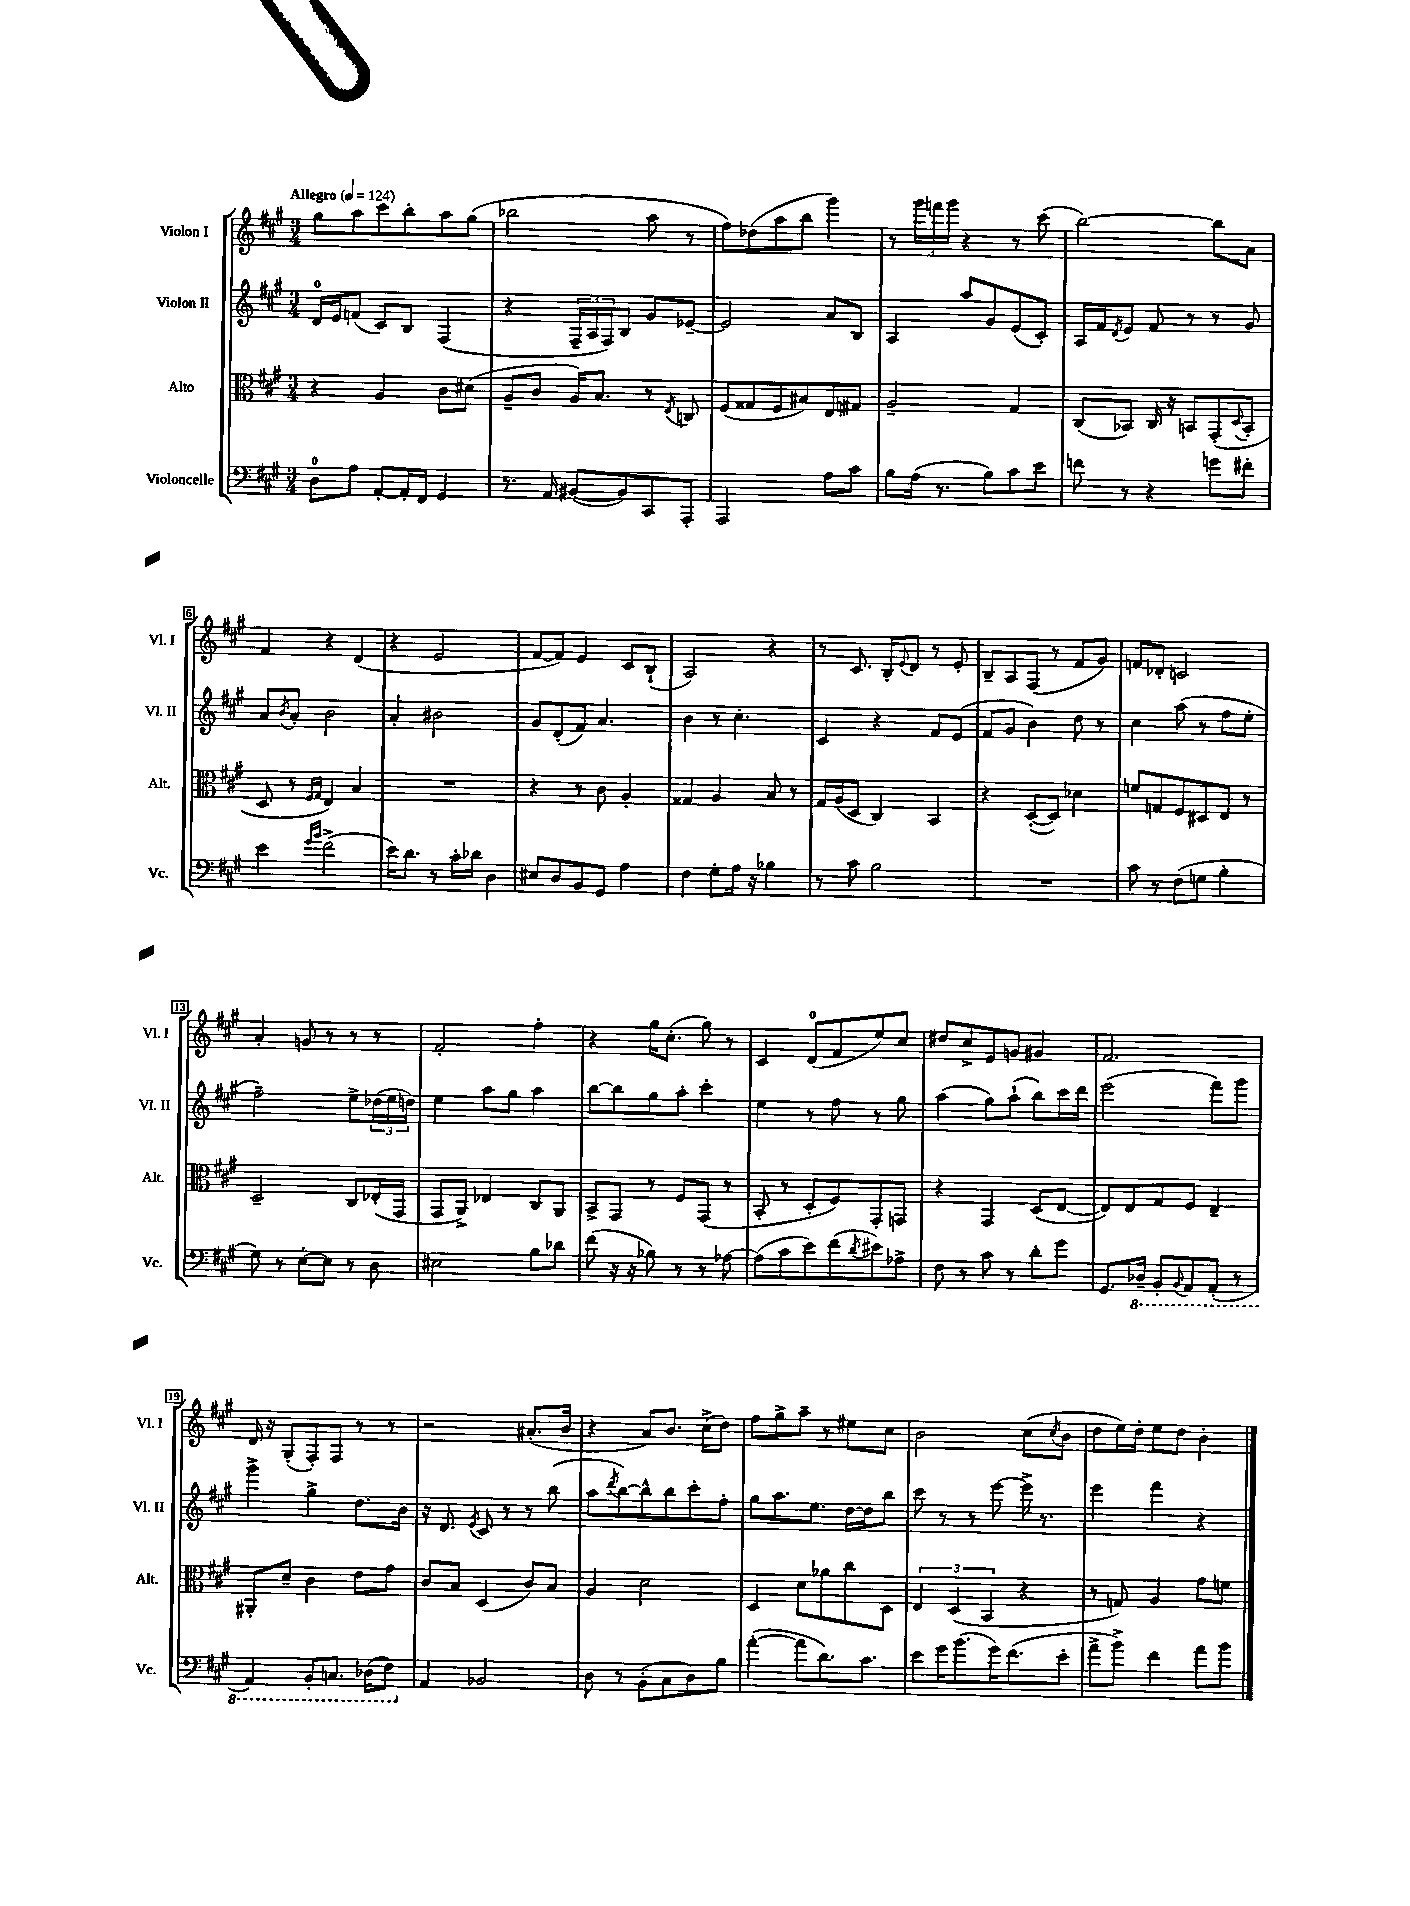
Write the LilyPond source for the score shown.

<<
\new StaffGroup <<
\new Staff = "s0" \with { instrumentName = "Violon I" shortInstrumentName = "Vl. I" } {
    \clef treble \key a \major \numericTimeSignature \time 3/4 \tempo "Allegro" 4 = 124
    gis''8 a''8 cis'''8 b''8-. a''8 gis''8( |
    bes''2 a''8 r8 |
    fis''8) des''8( a''8 b''8 gis'''4) |
    r8 \tuplet 3/2 { gis'''16 f'''16 gis'''16 } r4 r8 cis'''8( |
    b''2~) b''8 a'8 |
    fis'4 r4 d'4( |
    r4 e'2 |
    fis'8~ fis'8) e'4 cis'8 b8-!( |
    a2) r4 |
    r8 cis'8. b16-. \appoggiatura { e'8 } d'8 r8 e'8-. |
    b8-- a8 fis8( r8 fis'8 gis'8) |
    f'8 des'8-. c'2 |
    a'4-. g'8 r8 r8 r8 |
    fis'2-. fis''4-. |
    r4 gis''16 cis''8.-.( gis''8) r8 |
    cis'4 d'8-0( fis'8 e''8) cis''8 |
    dis''8 cis''8-> e'8 g'8 gis'4 |
    fis'2. |
    d'16 r16 gis8-.( fis8-.) fis8 r8 r8 |
    r2 ais'8.-.( b'16 |
    r4 a'8) b'8. cis''16->( d''8) |
    fis''8 gis''8-> a''8-- r8 eis''8 cis''8 |
    b'2 cis''8( \acciaccatura { cis''8 } b'8 |
    d''8 e''16) d''16-. e''8 d''8 b'4-. \bar "|." |
}
\new Staff = "s1" \with { instrumentName = "Violon II" shortInstrumentName = "Vl. II" } {
    \clef treble \key a \major \numericTimeSignature \time 3/4
    d'16-0 e'16 f'8( cis'8) b8 fis4( |
    r4 \tuplet 3/2 { fis16-- a16 fis16) } b8 gis'8 ees'8~-- |
    ees'2 a'8 b8 |
    a4 a''8 gis'8 e'8( cis'8-.) |
    a16 fis'16 \acciaccatura { d'8 } e'8 fis'8 r8 r8 gis'8 |
    a'8 \acciaccatura { b'8 } a'8-. b'2 |
    a'4-. bis'2 |
    gis'8 d'8-.( fis'8) a'4. |
    b'4 r8 cis''4.-. |
    cis'4 r4 fis'8 e'8( |
    fis'8 gis'8 b'4) d''8 r8 |
    cis''4 a''8( r8 fis''8 e''8-. |
    fis''2--) e''8-> \tuplet 3/2 { des''16( e''16 d''16) } |
    e''4 a''8 gis''8 a''4 |
    b''8~ b''8 gis''8 a''8-. cis'''4-. |
    e''4 r8 fis''8 r8 gis''8 |
    a''4( gis''8) a''8-!( b''8) cis'''16 d'''16 |
    e'''2( fis'''8) gis'''8 |
    gis'''4-> gis''4-> d''8. b'16 |
    r16 d'8. \acciaccatura { e'8 } cis'8 r8 r8 b''8( |
    a''8 \acciaccatura { d'''8 } b''8~) b''8-^ b''8 cis'''8-. fis''8-. |
    gis''8 a''8. e''8. d''16~ d''16 b''8 |
    cis'''8 r8 r8 e'''8~ e'''16-> r8. |
    e'''4 fis'''4 r4 \bar "|." |
}
\new Staff = "s2" \with { instrumentName = "Alto" shortInstrumentName = "Alt." } {
    \clef alto \key a \major \numericTimeSignature \time 3/4
    r4 a4 cis'8 dis'8( |
    a8-- cis'8 a16) b8. r8 \acciaccatura { e8 } c8 |
    fis8( gisis8 fis8 bis8) e8 gis8 |
    a2-- gis4 |
    cis8( bes,8) cis16 r16 b,8 gis,8-.( \appoggiatura { d8 } b,8-. |
    d8 r8 \grace { fis16 gis16 } e4) b4 |
    R2. |
    r4 r8 cis'8 a4-. |
    gisis4 a4 b8 r8 |
    gis16 a16( d8 cis4) b,4 |
    r4 d8~-.( d8) des'4 |
    f'8 g8 fis8 dis8 e8 r8 |
    d2-- cis8 ees16-.( gis,16 |
    gis,8 a,8->) ees4 cis8 a,8 |
    b,8-> gis,8 r8 fis8 gis,8( r8 |
    b,8-. r8 d8-. fis8) gis,8-. g,8 |
    r4 gis,4 d8( e8~ |
    e8) e8 gis8 fis8 e4-- |
    ais,8-. d'8-- cis'4 e'8 gis'8 |
    cis'8 b8 d4( cis'8) b8 |
    a4 d'2 |
    d4 d'8 aes'8 cis''8 d8 |
    \tuplet 3/2 { e4 d4( b,4 } r4 |
    r8 g8) a4 gis'8 f'8 \bar "|." |
}
\new Staff = "s3" \with { instrumentName = "Violoncelle" shortInstrumentName = "Vc." } {
    \clef bass \key a \major \numericTimeSignature \time 3/4
    d8-0 a8 a,8~-. a,16-. fis,16 gis,4 |
    r8. a,16 bis,8~( bis,8) cis,8 a,,8-. |
    a,,2 a8 cis'8 |
    b8 a16( r8. b8) cis'8 e'8 |
    f'8 r8 r4 g'8 fis'8-. |
    e'4 \grace { gis'16 b'16 } fis'2->( |
    e'16) d'8. r8 cis'16-. des'16 d4 |
    eis8 d8 b,8 gis,8 a4 |
    fis4 gis8-. a16 r16 bes4 |
    r8 cis'8 b2 |
    R2. |
    cis'8 r8 fis8( g8 b4-. |
    gis8) r8 e8~-. e8 r8 d8 |
    eis2 b8 des'8 |
    fis'8( r16 r16 bes8) r8 r8 aes8~ |
    aes8( cis'8 e'8) fis'8( \acciaccatura { d'8 } eis'8) aes8-> |
    fis8 r8 cis'8 r8 d'8-. gis'8 |
    gis,8. \ottava #-1 des,16-- b,,8-. \appoggiatura { b,,8 } a,,8 a,,8-.( r8 |
    a,,4) b,,8-. c,8. des,16( fis,8) \ottava #0 |
    a,4 bes,2 |
    d8 r8 b,8-.( cis8 d8) b8 |
    a'4~-.( a'8 d'8.) cis'8. |
    e'8 gis'16 b'8.( gis'16) fis'8.( e'8-. |
    a'8-> b'8->) fis'4 a'8 b'8 \bar "|." |
}
>>
>>
\layout { \context { \Score \override BarNumber.stencil = #(make-stencil-boxer 0.1 0.3 ly:text-interface::print) } }
